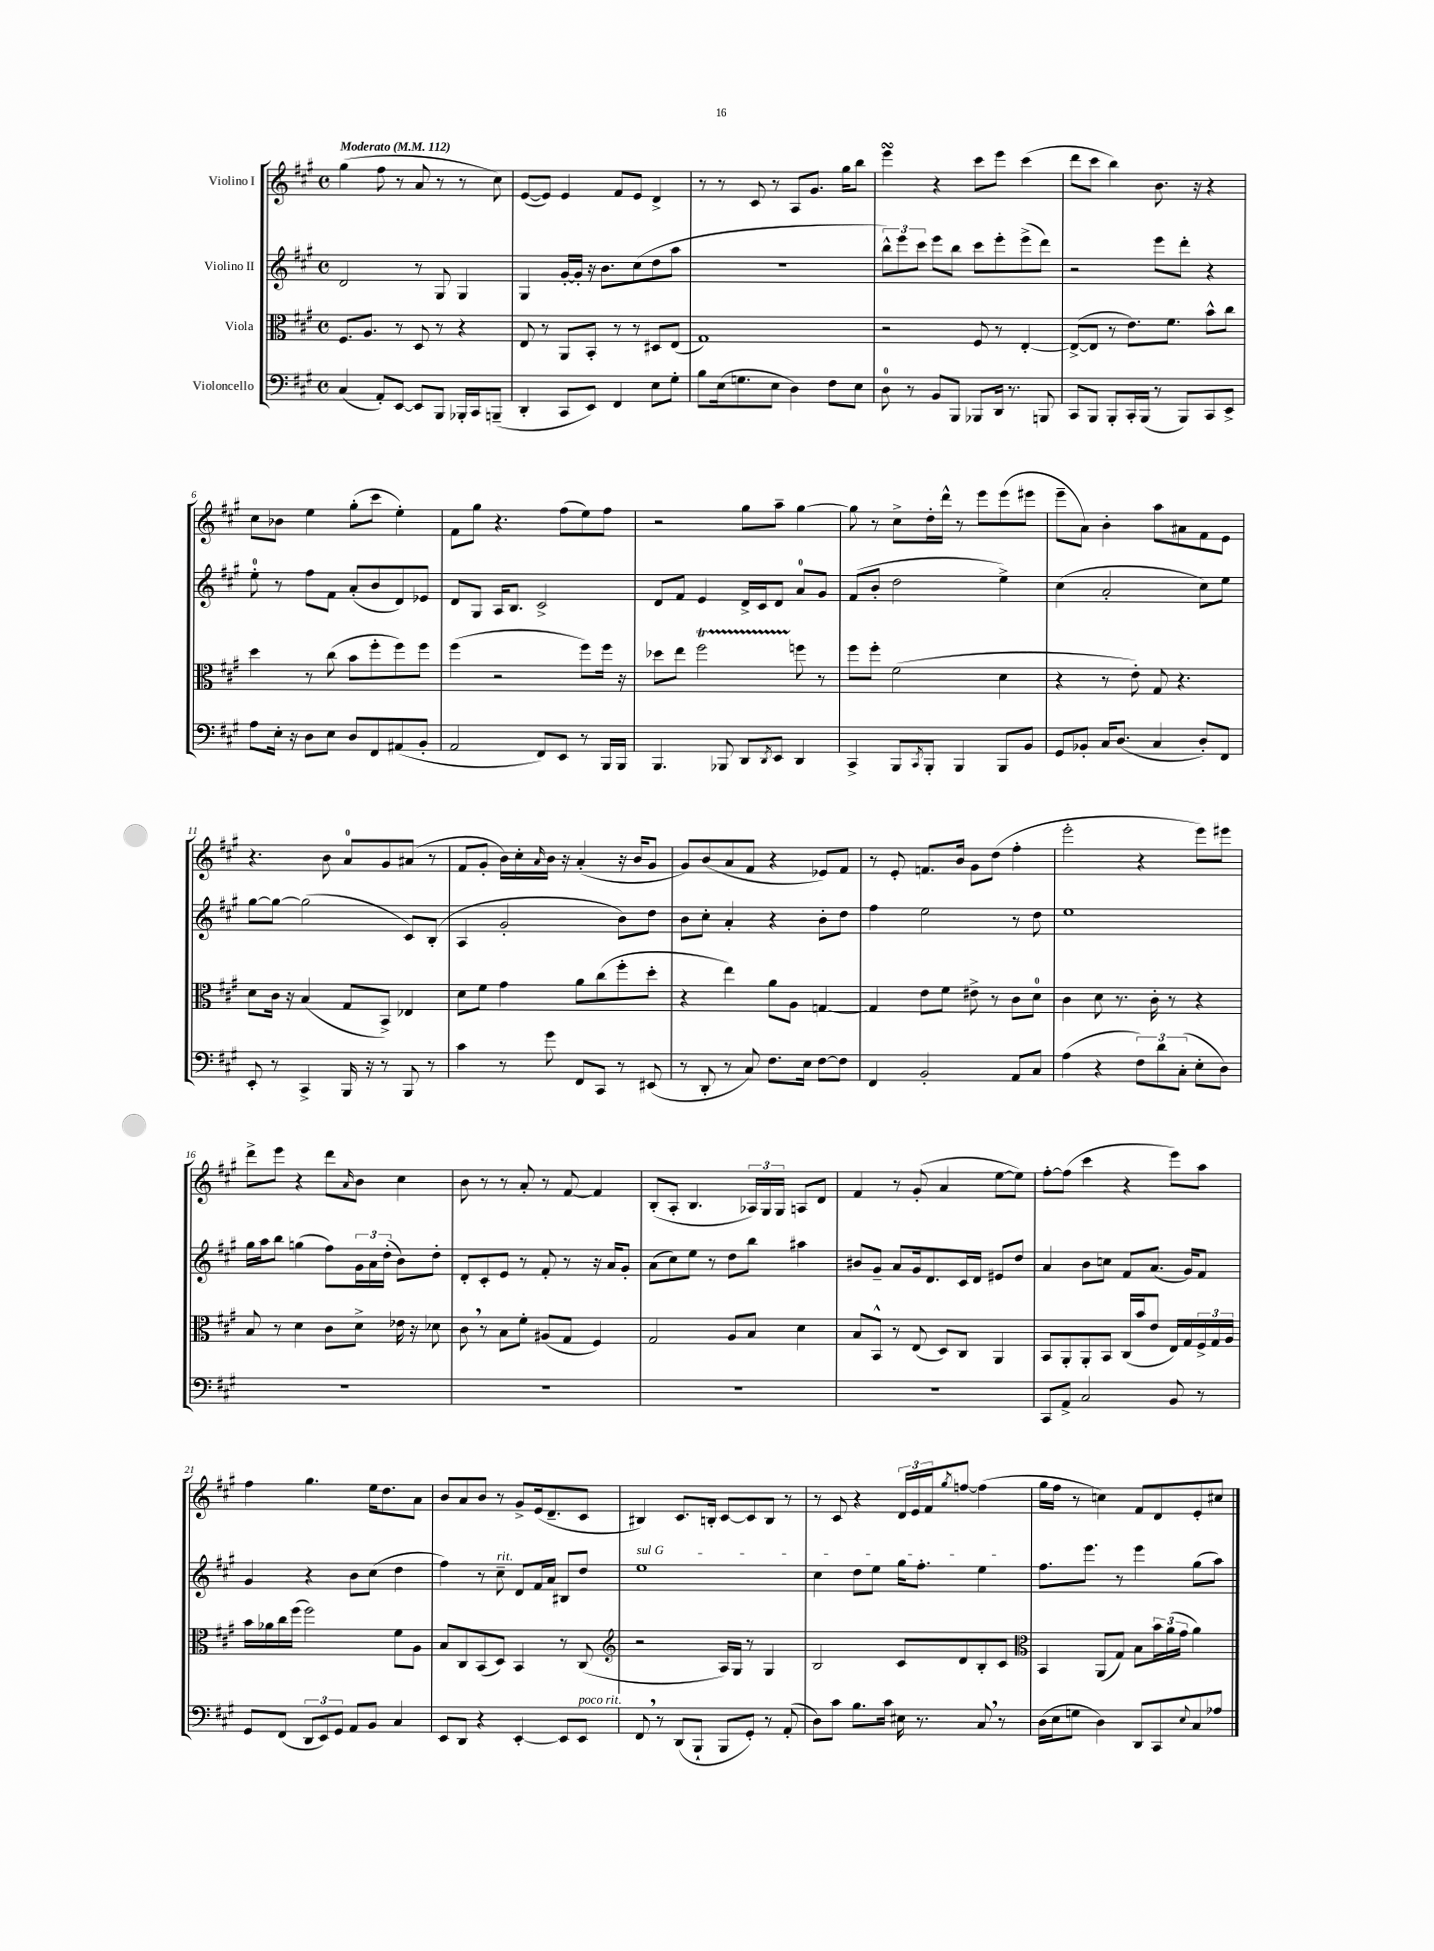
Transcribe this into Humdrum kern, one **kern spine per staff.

**kern	**kern	**kern	**kern
*part4	*part3	*part2	*part1
*staff4	*staff3	*staff2	*staff1
*I"Violoncello	*I"Viola	*I"Violino II	*I"Violino I
*clefF4	*clefC3	*clefG2	*clefG2
*k[f#c#g#]	*k[f#c#g#]	*k[f#c#g#]	*k[f#c#g#]
*M4/4	*M4/4	*M4/4	*M4/4
*met(c)	*met(c)	*met(c)	*met(c)
*MM112	*MM112	*MM112	*MM112
=1	=1	=1	=1
!	!	!	!LO:TX:a:B:t=Moderato
(4C#/	8.F#/L	2d/	(4gg#\
.	8.A/J	.	.
8AA'/L)	.	.	8ff#\
[8EE/J	8r	.	8r
8EE/L]	8D/	8r	8a/
8BBB/J	8r	8G#/	8r
16BBB-X'/LL	4r	4G#/	8r
16CC#/J	.	.	.
(8BBBn~/J	.	.	8cc#\)
=2	=2	=2	=2
4DD'/	8E/	4G#/	([8e/L
.	8r	.	8e/J])
8CC#/L	8AA/L	[16g#'/LL	4e/
.	.	16g#'/JJ]	.
8EE/J)	8BB'/J	16r	.
.	.	8.b\L	.
4FF#/	8r	.	8f#/L
.	8r	(8cc#\	8e/J
8E\L	8D#X/L	8dd\	4d^/
8G#'\J	(8E/J	8aa\J	.
=3	=3	=3	=3
8B\L	1G#)	1r	8r
(16E\k	.	.	8r
8.Gn\	.	.	.
.	.	.	8c#/
8E\J	.	.	8r
4D\)	.	.	8A/L
.	.	.	8.g#/J
8F#\L	.	.	.
.	.	.	16gg#\KL
8E\J	.	.	8bb\J
=4	=4	=4	=4
8D\	2r	12bb^^\L)	4eeesSSS\
.	.	12eee\	.
8r	.	.	.
.	.	12ccc#\J	.
8BB/L	.	8eee\L	4r
8BBB/J	.	8bb\J	.
8BBB-X/L	8F#/	8ccc#\L	8ccc#\L
16DD/Jk	8r	8eee'\	8eee\J
8.r	.	.	.
.	[4E'/	(8eee^\	(4ccc#\
8BBBn/	.	8ddd\J)	.
=5	=5	=5	=5
8CC#/L	(8E^/L_	2r	8ddd\L
8BBB/J	8E/J]	.	8ccc#\J
8BBB'/L	8r	.	4bb\)
16CC#'/L	8.e\L)	.	.
(16BBB/JJ	.	.	.
8r	.	8eee\L	8.b\
.	8.f#\J	.	.
8BBB/L)	.	8ddd'\J	.
.	.	.	16r
8CC#/	8b^^\L	4r	4r
8EE^/J	8cc#\J	.	.
!!LO:LB:g=z
=6	=6	=6	=6
8A\L	4dd\	8ee'\	8cc#\L
16E'\Jk	.	8r	8b-X\J
16r	.	.	.
8D\L	8r	8ff#\L	4ee\
8E\J	(8cc#\	8f#\J	.
8D/L	8b\L	(8a'/L	(8gg#'\L
8FF#/	8ff#'\	8b/	8ccc#\J
(8AA#X/	8ff#\)	8d/)	4ee'\)
8BB'/J	8ff#\J	8e-X/J	.
=7	=7	=7	=7
2AA/	(4ff#\	8d/L	8f#\L
.	.	8G#/J	8gg#\J
.	2r	16A/KL	4.r
.	.	8.B/J	.
8FF#/L)	.	2c#^/	.
8EE/J	.	.	(8ff#\L
8r	8ff#\L)	.	8ee\)
16BBB/LL	16ff#\Jk	.	8ff#\J
16BBB/JJ	16r	.	.
=8	=8	=8	=8
4.BBB/	8dd-X\L	8d/L	2r
.	8ee\J	8f#/J	.
.	2ff#T\	4e/	.
8BBB-X/	.	.	.
8DD/L	.	16d^/LL	8gg#\L
.	.	16c#/J	.
8qDD/	.	.	.
8EE/J	.	8d/J	8aa~\J
4DD/	8ffn\	8a/L	[4gg#\
.	8r	8g#/J	.
=9	=9	=9	=9
4CC#^/	8ff#\L	(8f#/L	8gg#\]
.	8ff#'\J	8b'/J	8r
8BBB/L	(2f#\	2dd\	8cc#^\L
8qCC#/	.	.	.
8BBB'/J	.	.	16dd'\L
.	.	.	16ddd^^\JJ
4BBB/	.	.	8r
.	.	.	8eee\L
8BBB/L	4d\	4ee^\)	(8eee\
8BB/J	.	.	8eee#X\J
=10	=10	=10	=10
8GG#/L	4r	(4cc#\	8eee~\L
8BB-X'/J	.	.	8a\J)
16C#/KL	8r	2a'/	4b'\
(8.D/J	.	.	.
.	8e'\)	.	.
4C#/	8G#/	.	8aa\L
.	4.r	.	8a#X\
8D'/L)	.	8cc#\L)	8f#\
8FF#/J	.	8ee\J	8e\J
!!LO:LB:g=z
=11	=11	=11	=11
8EE'/	8d\L	[8gg#\L	4.r
8r	16c#\Jk	8gg#\J_	.
.	16r	.	.
4CC#^/	(4B/	(2gg#\]	.
.	.	.	8b\
16BBB/	8G#/L	.	8a/L
16r	.	.	.
8r	8BB^/J)	.	8g#/
8BBB/	4E-X/	8c#/L)	(8a#X/J
8r	.	(8B'/J	8r
=12	=12	=12	=12
4c#\	8d\L	4A/	8f#/L
.	8f#\J	.	8g#'/J
8r	4g#\	2g#'/	16b\LL)
.	.	.	16cc#'\
.	.	.	16qqa/
8g#\	.	.	16b\JJ
.	.	.	16r
8FF#/L	8a\L	.	(4a'/
8CC#/J	(8cc#\	.	.
8r	8ff#'\	8b\L)	16r
.	.	.	16b/KL
(8EE#X/	8dd'\J	8dd\J	8g#/J
=13	=13	=13	=13
8r	4r	8b\L	8g#/L)
8DD'/	.	8cc#'\J	(8b/
8r	4ee\)	4a'/	8a/
8C#/)	.	.	8f#/J
8.F#\L	8a\L	4r	4r
.	8A\J	.	.
16E\Jk	.	.	.
[8F#\L	[4Gn/	8b'\L	8e-X/L)
8F#\J]	.	8dd\J	8f#/J
=14	=14	=14	=14
4FF#/	4G/]	4ff#\	8r
.	.	.	8e'/
2BB'/	8e\L	2ee\	8.fn/L
.	8f#\J	.	.
.	.	.	16b/Jk
.	8e#X^\	.	8g#\L
.	8r	.	(8dd\J
8AA/L	8c#\L	8r	4ff#'\
8C#/J	8d\J	8dd\	.
=15	=15	=15	=15
(4A\	4c#\	1ee	2eee'\
4r	8d\	.	.
.	8.r	.	.
12F#\L)	.	.	4r
.	16c#'\	.	.
12d\	.	.	.
.	8r	.	.
(12C#'\J	.	.	.
8E'\L	4r	.	8eee\L)
8D\J)	.	.	8eee#X\J
!!LO:LB:g=z
=16	=16	=16	=16
1r	8B/	16gg#\LL	8ddd^\L
.	.	16aa\J	.
.	8r	8bb\J	8eee\J
.	4d\	(4ggn\	4r
.	8c#\L	8ff#\L)	8ddd\L
.	.	.	16qqa/
.	8d^\J	24g#\L	8b\J
.	.	24a\	.
.	.	(24dd'\JJ	.
.	16e-X\	8b\L)	4cc#\
.	16r	.	.
.	8d-X\	8dd'\J	.
=17	=17	=17	=17
1r	8c#,\	8d'/L	8b\
.	8r	8c#'/	8r
.	8B\L	8e/J	8r
.	8f#'\J	8r	8a'/
.	(8A#X/L	8f#'/	8r
.	8G#/J	8r	[8f#/
.	4F#/)	16r	4f#/]
.	.	16a/KL	.
.	.	8g#'/J	.
=18	=18	=18	=18
1r	2G#/	(8a\L	(8B'/L
.	.	8cc#\)	8A'/J
.	.	8ee\J	4.B/
.	.	8r	.
.	8A/L	8dd\L	.
.	8B/J	8bb\J	24A-X/LL)
.	.	.	24G#/
.	.	.	24G#/JJ
.	4d\	4aa#X\	8An/L
.	.	.	8d/J
=19	=19	=19	=19
1r	8B/L	8b#X/L	4f#/
.	8BB^^/J	8g#~/J	.
.	8r	8a/L	8r
.	(8E/	16g#/k	(8g#'/
.	.	8.d/	.
.	8D/L)	.	4a/
.	8C#/J	16c#/L	.
.	.	16d/JJ	.
.	4AA/	8e#X/L	[8ee\L
.	.	8dd/J	8ee\J])
=20	=20	=20	=20
8CC#/L	8BB/L	4a/	[8ff#'\L
8AA^/J	8AA'/	.	(8ff#\J]
2C#/	8AA'/	8b\L	4ccc#\
.	8BB/J	8ccn\J	.
.	(16C#/LL	8f#/L	4r
.	16b/J	.	.
.	8e/J	(8.a/J	.
8BB/	16E/LL)	.	8eee\L)
.	16G#/	16g#/KL)	.
8r	24F#^/	8f#/J	8aa\J
.	24G#/	.	.
.	24A/JJ	.	.
!!LO:LB:g=z
=21	=21	=21	=21
8GG#/L	16b\LL	4g#/	4ff#\
.	16a-X\	.	.
(8FF#/J	16cc#\	.	.
.	(16ff#\JJ	.	.
12DD/L	2ff#\)	4r	4.gg#\
12EE/)	.	.	.
12GG#/J	.	.	.
8AA/L	.	8b\L	.
8BB/J	.	(8cc#\J	16ee\KL
.	.	.	8.dd\
4C#/	8f#\L	4dd\	.
.	8A\J	.	8a\J
=22	=22	=22	=22
8EE/L	8B/L	4ff#\)	8b/L
8DD/J	8C#/	.	8a/
4r	(8BB/	8r	8b/J
!	!	!LO:TX:a:i:t=rit.	!
.	8D/J)	8cc#~\	8r
[4EE'/	4BB/	8d/L	8g#^/L
.	.	16f#/L	(16e/k
.	.	16a/JJ	8.d~/
8EE/L]	8r	8B#X/L	.
!LO:TX:a:i:t=poco rit.	!	!	!
8EE/J	(8C#/	8dd/J	8c#/J
=23	=23	=23	=23
*	*clefG2	*	*
!	!	!LO:TX:a:i:t=sul G	!
8FF#,/	2r	1ee	4B#X/)
8r	.	.	.
(8DD/L	.	.	8.c#/L
8BBB`/J	.	.	.
.	.	.	16Bn'/Jk
8BBB/L	16A/LL)	.	[8c#/L
.	16G#/JJ	.	.
8GG#'/J)	8r	.	8c#/]
8r	4G#/	.	8B/J
(8AA'/	.	.	8r
=24	=24	=24	=24
8D\L)	2B/	4cc#\	8r
8c#\J	.	.	8c#/
8.B\L	.	8dd\L	4r
.	.	8ee\J	.
16c#\Jk	.	.	.
16E#X\	8c#/L	16gg#\KL	24d/LL
.	.	.	24e/
8.r	.	8.ff#'\J	.
.	.	.	24f#/J
.	.	.	8qgg#/
.	8d/	.	[8ffn/J
8C#,/	8B'/	4ee\	(4ff\]
8r	8c#/J	.	.
=25	=25	=25	=25
*	*clefC3	*	*
(16D\LL	4BB/	8.ff#\L	16gg#\LL
16E\J	.	.	16ff#\JJ
8Gn\J	.	.	8r
.	.	8.eee\J	.
4D\)	(8AA/L	.	4ccn\)
.	8G#/J)	8r	.
8DD/L	8B\L	4eee\	8f#/L
8CC#/	24b\L	.	8d/
.	(24a\	.	.
.	24g#\JJ	.	.
8qqE/	.	.	.
8C#/	4a\)	(8gg#\L	8e'/
8A-X/J	.	8aa\J)	8cc#X/J
==	==	==	==
*-	*-	*-	*-
